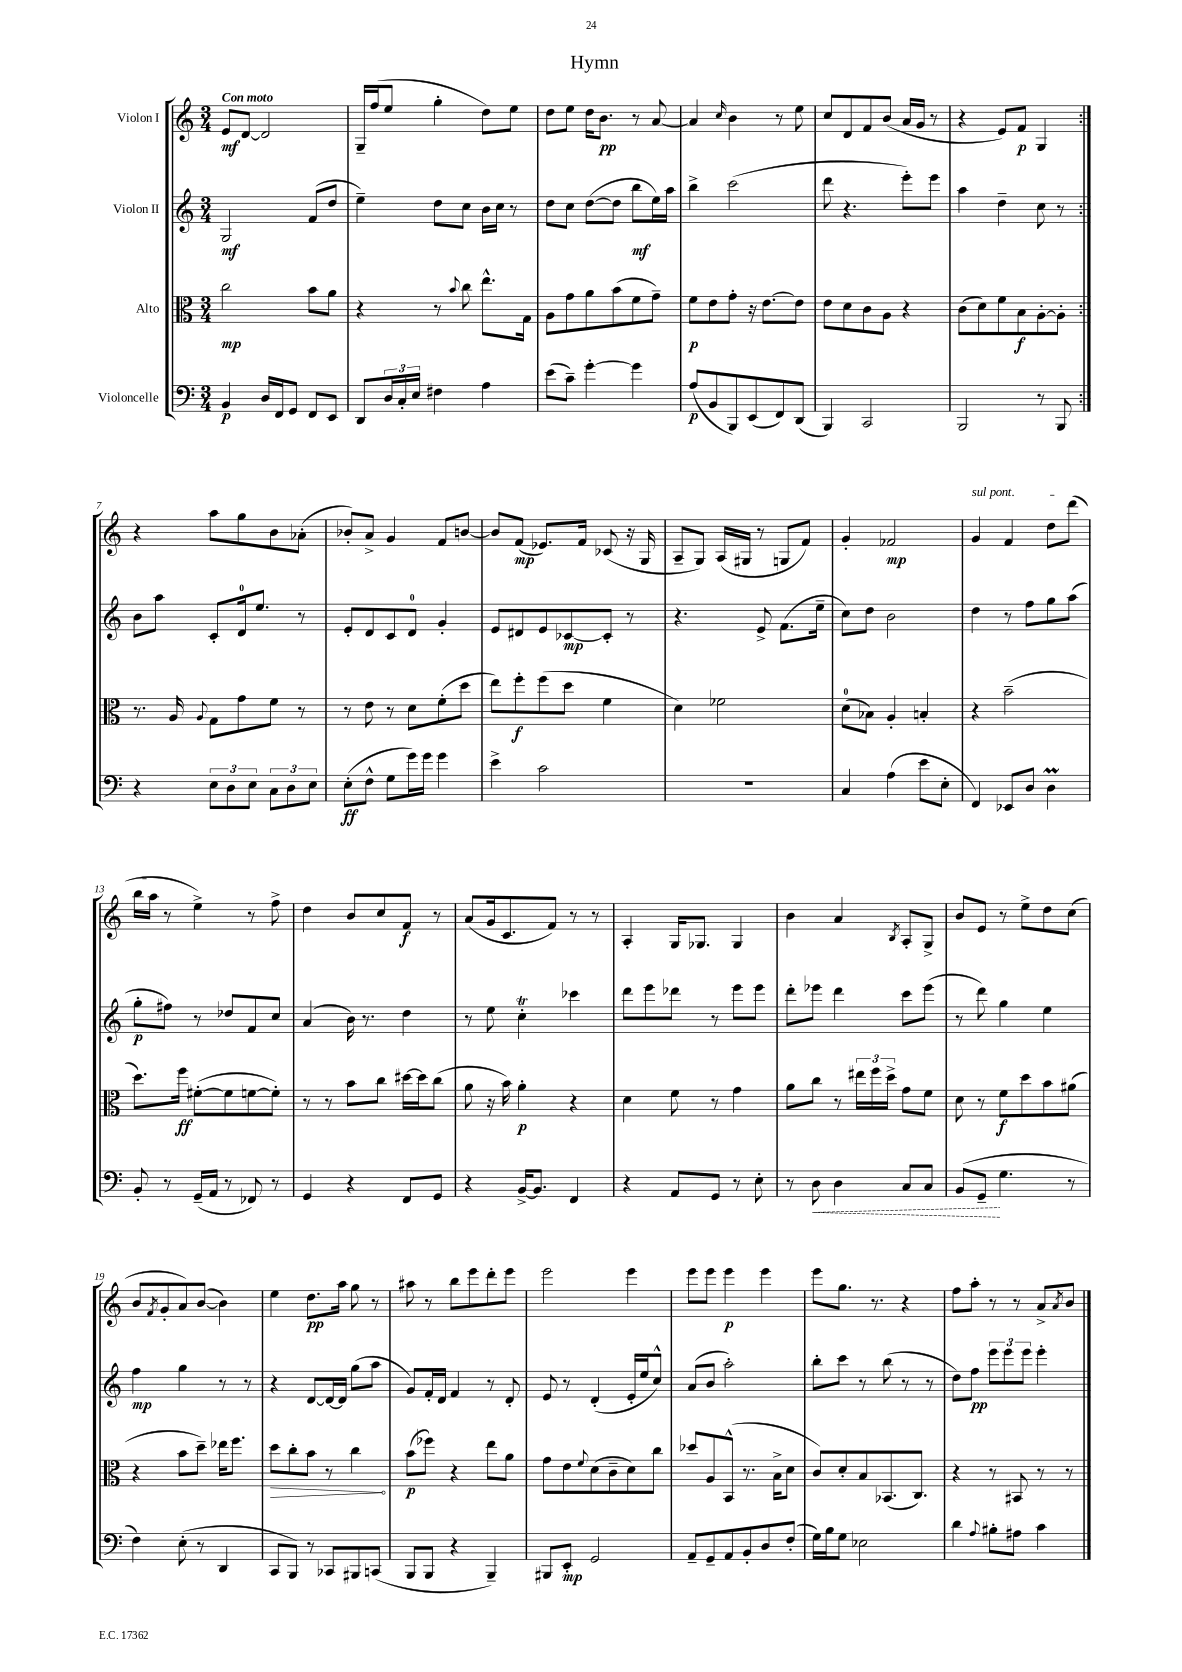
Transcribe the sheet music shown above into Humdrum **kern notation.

**kern	**kern	**kern	**kern
*staff4	*staff3	*staff2	*staff1
*clefF4	*clefC3	*clefG2	*clefG2
*k[]	*k[]	*k[]	*k[]
*M3/4	*M3/4	*M3/4	*M3/4
4BB/	2cc\	2G/	8e/L
.	.	.	[8d/J
16D/LL	.	.	2d/]
16FF/J	.	.	.
8GG/J	.	.	.
8FF/L	8b\L	(8f/L	.
8EE/J	8a\J	8dd/J	.
=	=	=	=
8DD/L	4r	4ee~\)	16G~/LL
.	.	.	(16ff/J
24D/L	.	.	8ee/J
24C'/	.	.	.
24E/JJ	.	.	.
4F#\	8r	8dd\L	4gg'\
.	8qqb/	.	.
.	8cc\	8cc\J	.
4A\	8.ee^^\L	16b\LL	8dd\L)
.	.	16cc\JJ	.
.	.	8r	8ee\J
.	16G\Jk	.	.
=	=	=	=
(8e\L	8A\L	8dd\L	8dd\L
8c~\J)	8g\	8cc\J	8ee\J
[4g'\	8a\	([8dd\L	16dd\LK
.	.	.	8.b\J
.	(8b\	8dd\]J	.
4g\]	8f\	8bb\L	8r
.	8g~\J)	16ee\L)	[8a/
.	.	16aa\JJ	.
=	=	=	=
(8A/L	8f\L	4bb^\	4a/]
8BB/	8e\	.	.
.	.	.	16qqcc/
8BBB/)	8g'\J	(2ccc\	4b\
(8EE/	16r	.	.
.	[8.e\L	.	.
8FF/)	.	.	8r
(8DD/J	8e\]J	.	8ee\
=	=	=	=
4BBB/)	8e\L	8ddd\	8cc/L
.	8d\	4.r	8d/
2CC/	8c\	.	8f/
.	8A\J	.	(8b/J
.	4r	8eee'\L)	16a/LL
.	.	.	16g/JJ
.	.	8eee\J	8r
=	=	=	=
2BBB/	(8c\L	4aa\	4r
.	8d\)	.	.
.	8f\	4dd~\	8e/L)
.	8B\	.	8f/J
8r	[8A'\	8cc\	4G/
8BBB/	8A'\]J	8r	.
=:|!	=:|!	=:|!	=:|!
4r	8.r	8b\L	4r
.	.	8aa\J	.
.	16A/	.	.
.	8qqA/	.	.
12E\L	8G\L	8c'/L	8aa\L
12D\	.	.	.
.	8g\	16d/k	8gg\
12E\J	.	.	.
.	.	8.ee/J	.
12C\L	8f\J	.	8b\
12D\	.	.	.
.	8r	8r	(8a-'\J
12E\J	.	.	.
=	=	=	=
(8E'\L	8r	8e'/L	8b-'/L)
8F^^\J	8e\	8d/	8a^/J
8G\L	8r	8c/	4g/
16g\L)	8d\L	8d/J	.
16g\JJ	.	.	.
4g\	(8f'\	4g'/	8f/L
.	8dd\J	.	[8b/J
=	=	=	=
4e^\	8ee\L)	8e/L	8b/]L
.	8ff'\	8d#/	(8f/J
2c\	(8ff\	8e/	8.e-/L)
.	8dd\J	[8c-/	.
.	.	.	16f/Jk
.	4f\	8c-'/]J	(8c-/
.	.	8r	16r
.	.	.	16G/
=	=	=	=
2.r	4d\)	4.r	8A~/L
.	.	.	8G/J)
.	2f-\	.	(16A/LL
.	.	.	16G#/JJ
.	.	8e^/	8r
.	.	(8.f\L	8G/L
.	.	.	8f/J)
.	.	16ee~\Jk	.
=	=	=	=
4C/	(8d\L	8cc\L)	4g'/
.	8B-\J)	8dd\J	.
(4A\	4A'/	2b\	2f-/
8e\L	4B'/	.	.
8E'\J	.	.	.
=	=	=	=
4FF/)	4r	4dd\	4g/
8EE-/L	(2b~\	8r	4f/
8D/J	.	8ff\L	.
4D\	.	8gg\	8dd\L
.	.	(8aa\J	(8ddd\J
=	=	=	=
8BB'/	8.dd\L)	8gg'\L	16bb\LL
.	.	.	16aa\JJ
8r	.	8ff#\J)	8r
.	16ff\Jk	.	.
(16GG~/LL	([8f#'\L	8r	4ee^\)
16AA/JJ	.	.	.
8r	8f#\]	8dd-/L	.
8FF-/)	[8f\	8f/	8r
8r	8f'\]J)	8cc/J	8ff^\
=	=	=	=
4GG/	8r	(4a/	4dd\
.	8r	.	.
4r	8b\L	16b\)	8b/L
.	.	8.r	.
.	8cc\J	.	8cc/
8FF/L	[16dd#\LL	4dd\	8f/J
.	16dd#\]J	.	.
8GG/J	(8cc\J	.	8r
=	=	=	=
4r	8a\	8r	(8a/L
.	16r	8ee\	16g/k
.	16b\)	.	8.c/
[16BB^/LK	4a'\	4cc'\	.
8.BB/]J	.	.	.
.	.	.	8f/J)
4FF/	4r	4ccc-\	8r
.	.	.	8r
=	=	=	=
4r	4d\	8ddd\L	4A'/
.	.	8eee\	.
8AA/L	8f\	8ddd-\J	16G/LK
.	.	.	8.G-/J
8GG/J	8r	8r	.
8r	4g\	8eee\L	4G-/
8E'\	.	8eee\J	.
=	=	=	=
8r	8a\L	8ddd'\L	4b\
8D\	8cc\J	8eee-\J	.
4D\	8r	4ddd\	4a/
.	24ee#\LL	.	.
.	24ff\	.	.
.	24dd^\JJ	.	.
.	.	.	8qB/
8C/L	8g\L	8ccc\L	8A'/L
8C/J	8f\J	(8eee-\J	8G^/J
=	=	=	=
(8BB/L	8d\	8r	8b/L
8GG~/J	8r	8ddd\)	8e/J
4.G\	8f\L	4gg\	8r
.	8dd\	.	8ee^\L
.	8b\	4ee\	8dd\
8r	(8a#\J	.	(8cc\J
=	=	=	=
4F\)	4r	4ff\	8b/L
.	.	.	8qf/
.	.	.	8g'/
(8E'\	8b\L	4gg\	8a/)
8r	8dd~\J)	.	([8b/J
4DD/	16ee-\LK	8r	4b\])
.	8.ff\J	.	.
.	.	8r	.
=	=	=	=
8CC/L	8dd\L	4r	4ee\
8BBB/J)	8cc'\	.	.
8r	8b\J	[8d/L	8.dd\L
8CC-/L	8r	16d/_L	.
.	.	16d/]JJ	16aa\Jk
8BBB#/	4cc\	(8gg\L	8gg\
(8CC/J	.	8aa\J	8r
=	=	=	=
8BBB/L	(8b\L	8g/L)	8aa#\
8BBB/J	8ff-\J)	16f'/L	8r
.	.	16d/JJ	.
4r	4r	4f/	8bb\L
.	.	.	8eee\
4BBB~/)	8ee\L	8r	8ddd'\
.	8a\J	8d'/	8eee\J
=	=	=	=
8BBB#/L	8g\L	8e/	2eee\
8EE'/J	8e\	8r	.
.	8qqf/	.	.
2GG/	(8d\	(4d'/	.
.	8c~\	.	.
.	8d\)	16e'/LL	4eee\
.	.	16ee/J	.
.	8cc\J	8cc^^/J)	.
=	=	=	=
8AA~/L	8dd-/L	(8a/L	8eee\L
8GG~/	8A/	8b/J	8eee\J
8AA/	(8BB^^/J	2aa'\)	4eee\
8BB'/	8.r	.	.
8D/	.	.	4eee\
.	16B^\LK	.	.
(8F'/J	8d\J	.	.
=	=	=	=
16G\LL)	8c/L)	8bb'\L	8eee\L
16B\J	.	.	.
8G\J	8d'/	8ccc\J	8.gg\J
2E-\	8B/	8r	.
.	.	.	8.r
.	(8.BB-/	(8bb\	.
.	.	8r	4r
.	8.C/J)	.	.
.	.	8r	.
=	=	=	=
4d\	4r	8dd\L)	8ff\L
.	.	8ff\J	8aa'\J
8qqA/	.	.	.
8B#'\L	8r	12eee\L	8r
.	.	12eee\	.
8A#\J	8BB#/	.	8r
.	.	12eee\J	.
4c\	8r	4eee'\	8a^/L
.	.	.	8qa/
.	8r	.	8b/J
==	==	==	==
*-	*-	*-	*-
